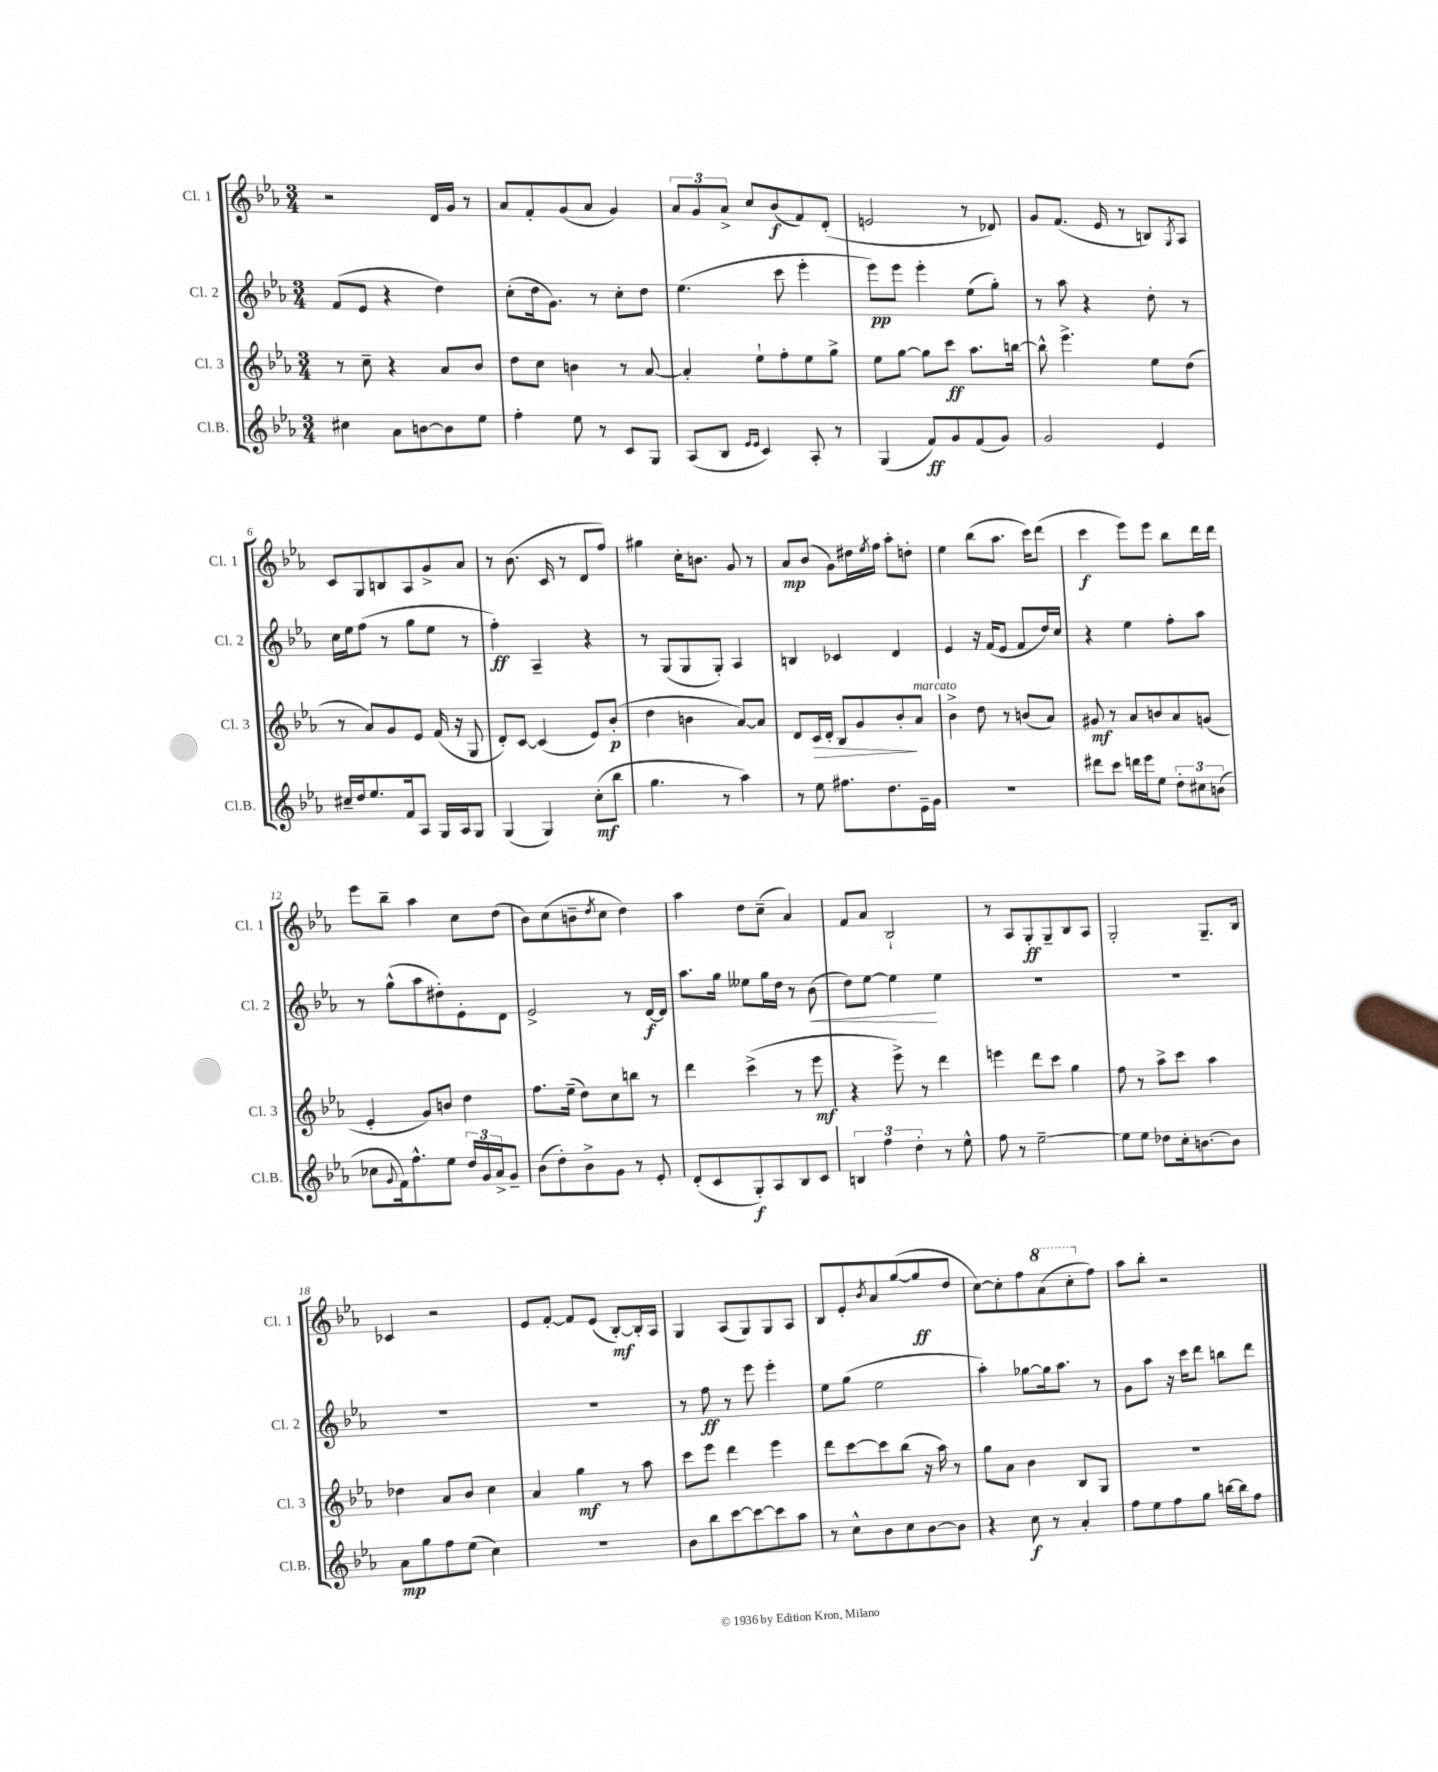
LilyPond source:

<<
\new StaffGroup <<
\new Staff = "s0" \with { instrumentName = "Cl. 1" shortInstrumentName = "Cl. 1" } {
    \clef treble \key ees \major \numericTimeSignature \time 3/4
    r2 d'16 g'16 r8 |
    aes'8 f'8-. g'8( aes'8 g'4) |
    \tuplet 3/2 { aes'8 g'8 aes'8-> } c''8 bes'8\f( f'8) d'8-.( |
    e'2 r8 des'8) |
    g'8 f'8.( ees'16 r8 b8) \acciaccatura { g8 } aes8 |
    c'8 g8 b8 aes8 g'8-> aes'8 |
    r8 bes'8.( c'16 r8 d'8 f''8) |
    gis''4 c''16-. b'8. g'8 r8 |
    aes'8\mp bes'8( g'8) dis''16 \acciaccatura { ees''8 } f''16 aes''8-. d''8-. |
    ees''4 bes''8( aes''8. c'''16) d'''8( |
    c'''4\f ees'''8) ees'''8 bes''8 d'''16 d'''16 |
    ees'''8 bes''8-- aes''4 c''8 d''8( |
    bes'8) c''8( b'8-- \acciaccatura { d''8 } c''8 d''4) |
    aes''4 d''8 c''8--( aes'4) |
    f'8 aes'8 bes2-! |
    r8 aes8 g8-.\ff g8-- bes8 aes8 |
    g2-. g8.-- bes16 |
    ces'4 r2 |
    ees'8 f'8~-. f'8 ees'8( bes8~-.\mf) bes16-. aes16 |
    g4 aes8( g8) g8 aes8 |
    bes8 ees'8-. \acciaccatura { bes'8 } aes'8 g''8~( g''8\ff d''8 |
    c''8~) c''8-. f''8 \ottava #1 aes''8( c'''8-. \ottava #0 f''8) |
    aes''8 bes''8-. r2 \bar "|." |
}
\new Staff = "s1" \with { instrumentName = "Cl. 2" shortInstrumentName = "Cl. 2" } {
    \clef treble \key ees \major \numericTimeSignature \time 3/4
    f'8( ees'8 r4 d''4) |
    c''8-.( d''16 g'8.) r8 c''8-. d''8 |
    ees''4.( c'''8 ees'''4-. |
    ees'''8\pp) ees'''8 ees'''4-. ees''8( g''8-.) |
    r8 aes''8 r4 d''8-. r8 |
    c''16 ees''16 f''8( r8 g''8 ees''8 r8 |
    f''4-.\ff) aes4-- r4 |
    r8 g8( g8 g8-.) aes4 |
    b4 ces'4 d'4 |
    ees'4 r16 f'16( ees'8 f'8 d''16) c''16 |
    r4 ees''4 f''8-. aes''8 |
    r8 g''8-^( aes''8 dis''8-.) ees'8-. d'8 |
    ees'2-> r8 d'16~\f d'16 |
    aes''8. g''16 eeses''8 g''16 d''16 r8 bes'8\<( |
    d''8) ees''8~ ees''4\! ees''4 |
    R2. |
    R2. |
    R2. |
    R2. |
    r8 f''8\ff r8 ees'''8 ees'''4-. |
    ees''8 g''8( ees''2 |
    aes''4-.) ges''8~ ges''16 aes''8. r8 |
    g'8 aes''8 r16 c'''16 d'''8 b''8 d'''8 \bar "|." |
}
\new Staff = "s2" \with { instrumentName = "Cl. 3" shortInstrumentName = "Cl. 3" } {
    \clef treble \key ees \major \numericTimeSignature \time 3/4
    r8 c''8-- r4 aes'8 bes'8 |
    d''8 c''8 b'4 r8 aes'8~ |
    aes'4-. ees''8-! f''8-. ees''8 g''8-> |
    ees''8 g''8~ g''8 c'''8\ff aes''8. b''16~ |
    b''8-^ ees'''4.-> ees''8 d''8( |
    r8 aes'8) g'8 ees'8 f'16( r16 g8 |
    d'8-.) c'8~ c'4( ees'8) bes'8-.\p( |
    d''4 b'4 aes'8~) aes'8 |
    d'8 c'16\> d'16-. bes8 g'8 bes'8-.\! aes'8^\markup { \italic "marcato" } |
    bes'4-> d''8 r8 b'8( aes'8) |
    gis'8\mf r8 aes'8 b'8 aes'8 g'8( |
    ees'4-. g'8) b'8 d''4 |
    f''8. ees''16--( d''8) c''8 b''8 r8 |
    d'''4 c'''4->( r8 ees'''8\mf |
    r4 ees'''8->) r8 d'''4 |
    e'''4 d'''8 c'''8 g''4 |
    f''8 r8 aes''8-> c'''8 aes''4 |
    des''4 aes'8 bes'8 c''4 |
    aes'4 g''4\mf r8 aes''8 |
    c'''8 ees'''8 d'''4 ees'''4 |
    d'''8 c'''8~ c'''8 bes''8( r16 aes''16) r8 |
    g''8 aes'8 bes'4 bes8 g8 |
    R2. \bar "|." |
}
\new Staff = "s3" \with { instrumentName = "Cl.B." shortInstrumentName = "Cl.B." } {
    \clef treble \key ees \major \numericTimeSignature \time 3/4
    cis''4 aes'8 b'8~ b'8 ees''8 |
    f''4-. ees''8 r8 c'8 g8 |
    aes8( bes8 \grace { ees'16 ees'16 } c'4) aes8-. r8 |
    g4( f'8\ff) g'8 f'8( g'8) |
    g'2 ees'4 |
    cis''16-- d''16 ees''8. f'16 aes8 g16 aes16 g8 |
    g4( g4) c''8-.\mf( bes''8 |
    g''4. r8 aes''4) |
    r8 ees''8 fis''8. d''8. ees'16-- g'16 |
    R2. |
    dis'''8 c'''8 d'''16 ees'''16 ees''8 \tuplet 3/2 { d''8-. cis''8 b'8( } |
    ces''8 \appoggiatura { g'8 } f'16) f''8.-^ ees''8 \tuplet 3/2 { d''16 g'16 aes'16-> } g'8-- |
    bes'8( d''8-.) bes'8-> g'8 r8 ees'8-. |
    d'8-.( c'8 g8-.\f) aes8 bes8 c'8 |
    \tuplet 3/2 { b4 f''4 d''4-. } r8 ees''8-^ |
    f''8 r8 ees''2~-- |
    ees''8 ees''8 des''8 c''16-. b'8.~ b'8 |
    aes'8\mp g''8 f''8 ees''8( c''4) |
    R2. |
    bes'8 bes''8 c'''8~ c'''8~ c'''8 aes''8 |
    r8 c''8-^ bes'8 c''8 bes'8~ bes'8 |
    r4 c''8\f r8 aes'4-. |
    f''8 ees''8 f''8 g''8 b''16~ b''16 f''8 \bar "|." |
}
>>
>>
